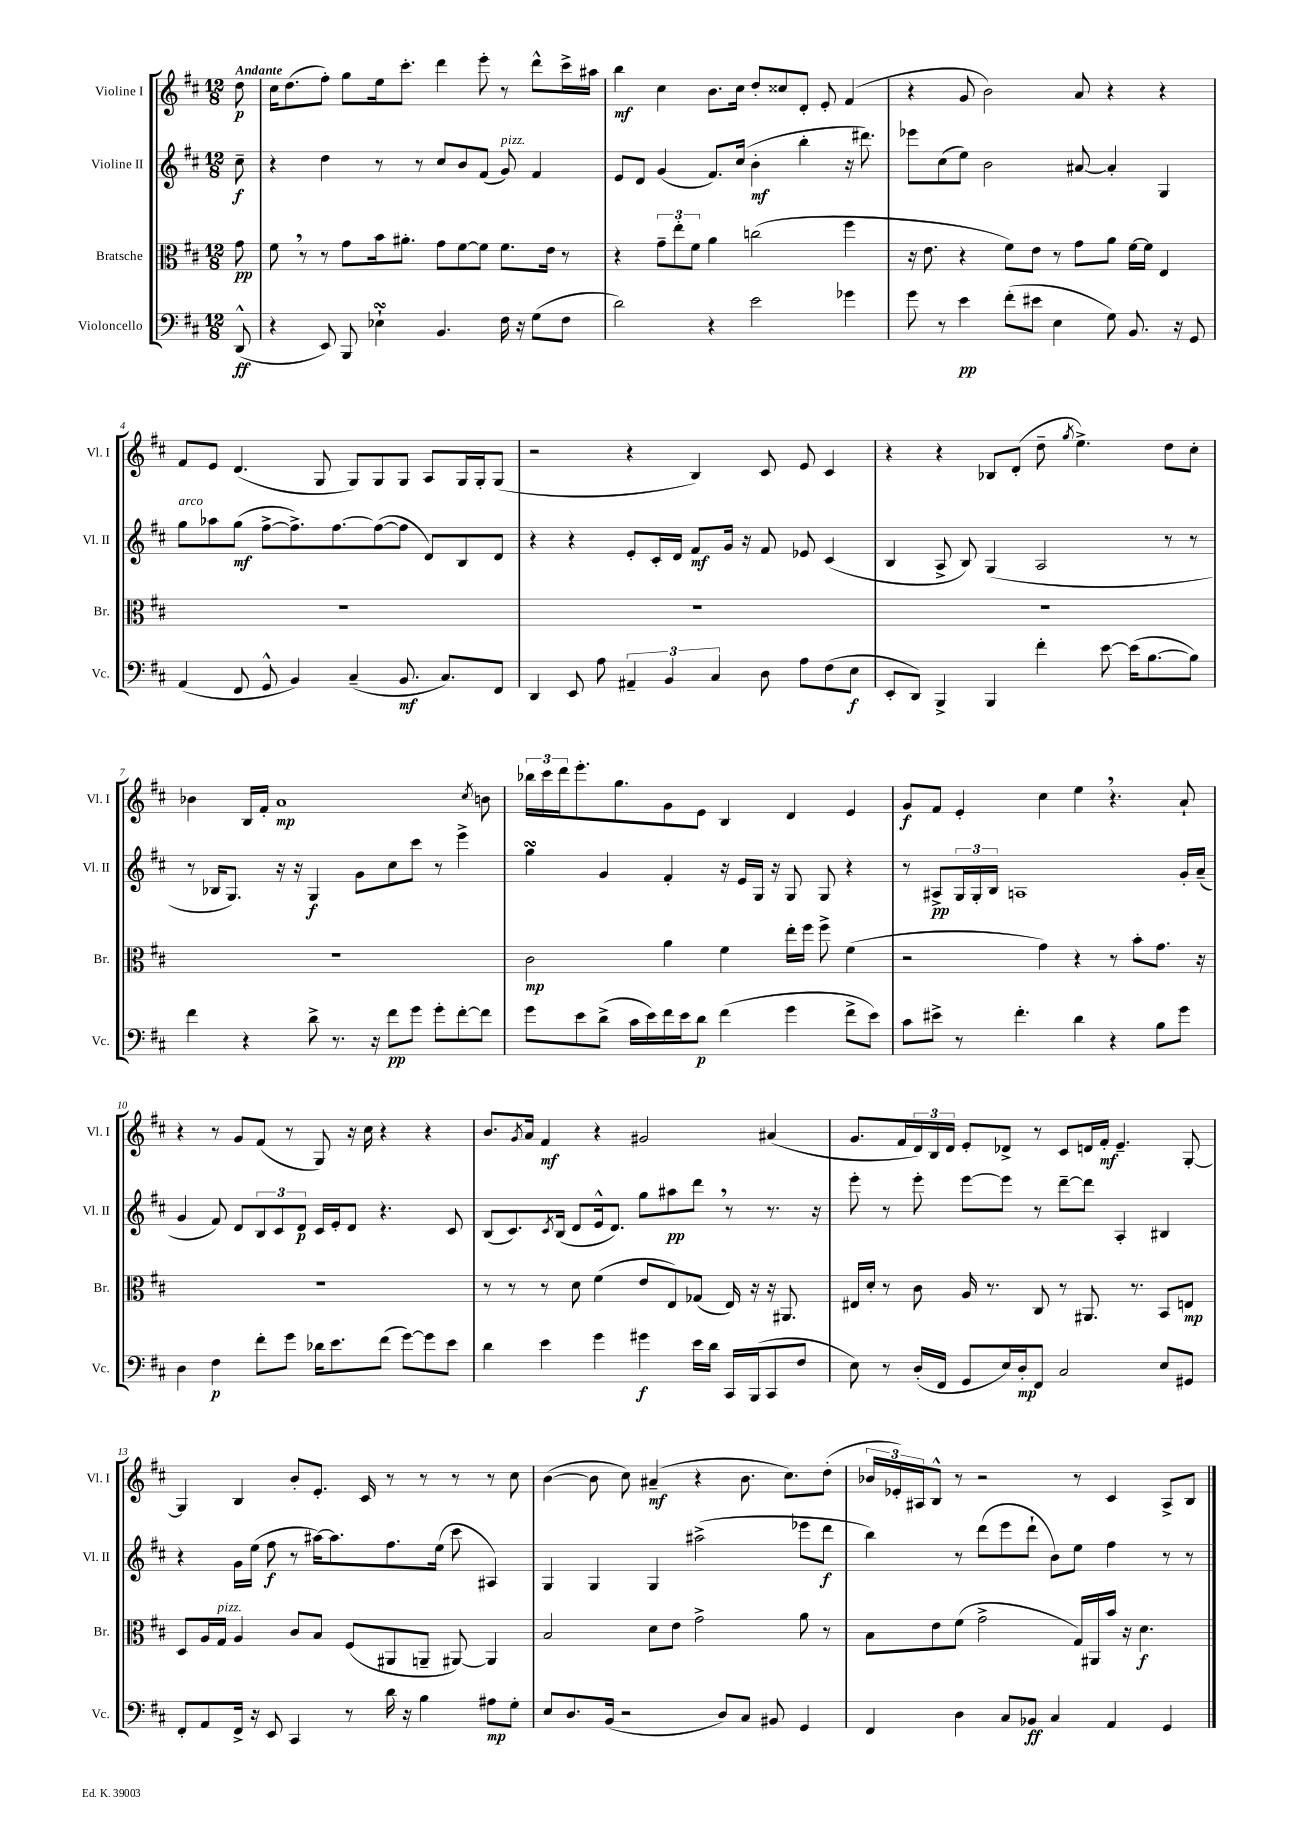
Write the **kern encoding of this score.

**kern	**kern	**kern	**kern
*staff4	*staff3	*staff2	*staff1
*clefF4	*clefC3	*clefG2	*clefG2
*k[f#c#]	*k[f#c#]	*k[f#c#]	*k[f#c#]
*M12/8	*M12/8	*M12/8	*M12/8
(8DD^^/	8g\	8cc#~\	8dd\
=	=	=	=
4r	8f#\	4r	16cc#\LK
.	.	.	(8.dd\
.	8r	.	.
8EE/)	8r	4dd\	8ff#'\J)
8BBB/	8g\L	.	8gg\L
4E-`\	16b\k	8r	16ee\k
.	8.a#'\J	.	8.ccc#'\J
.	.	8r	.
4.BB/	8g\L	8cc#/L	4ddd\
.	[8f#\	8b/	.
.	8f#\]J	(8f#/J	8eee'\
16F#\	8.f#\L	8g/)	8r
16r	.	.	.
(8G\L	.	4f#/	8ddd^^\L
.	16e\Jk	.	.
8F#\J	8r	.	16ccc#^\L
.	.	.	16aa#\JJ
=	=	=	=
2d\)	4r	8e/L	4bb\
.	.	8d/J	.
.	12g~\L	(4g/	4cc#\
.	12ee'\	.	.
.	12f#\J	.	.
4r	4a\	8.f#/L)	8.b\L
.	.	(16cc#/Jk	16cc#\Jk
2e\	(2cc\	4b'\	8dd'/L
.	.	.	8cc##/
.	.	4bb'\	8d'/J
.	.	.	8e'/
4g-\	4ff#\	16r	(4f#/
.	.	8.ddd#\)	.
=	=	=	=
8g\	16r	8eee-\L	4r
.	8.e\	.	.
8r	.	(8cc#\	.
4e\	4r	8ee\J)	8g/
.	.	2b\	2b\)
(8f#'\L	8f#\L)	.	.
8e#\J	8e\J	.	.
4E\	8r	.	.
.	8g\L	[8a#/	8a/
8G\)	8a\J	4a#'/]	4r
8.BB/	[16f#\LL	.	.
.	16f#\]JJ	.	.
.	4E/	4G/	4r
16r	.	.	.
8GG/	.	.	.
=	=	=	=
(4AA/	1.r	8gg\L	8f#/L
.	.	8aa-\	8e/J
8FF#/	.	(8gg\J	(4.d/
8GG^^/	.	[8ff#^\L	.
4BB/)	.	8.ff#^\])	.
.	.	.	8G/
.	.	[8.ff#\	.
(4C#~/	.	.	8G/L)
.	.	(8ff#\_	8G/
8.BB/	.	8ff#\]J	8G/J
.	.	8d/L)	8A/L
8.C#/L)	.	.	.
.	.	8B/	16G/L
.	.	.	16G'/J
8FF#/J	.	8d/J	(8G/J
=	=	=	=
4DD/	1.r	4r	2r
8EE/	.	4r	.
8A\	.	.	.
6AA#~/	.	8e'/L	4r
.	.	16c#'/L	.
6BB/	.	.	.
.	.	16d/JJ	.
.	.	8f#/L	4B/)
6C#/	.	.	.
.	.	16g/Jk	.
.	.	16r	.
8D\	.	8f#/	8c#/
8A\L	.	8e-/	8e/
(8F#\	.	(4c#/	4c#/
8E\J	.	.	.
=	=	=	=
8EE'/L	1.r	4B/	4r
8DD/J)	.	.	.
4BBB^/	.	8A^/	4r
.	.	8B/)	.
4BBB/	.	(4G/	8B-/L
.	.	.	(8d'/J
4f#'\	.	2A/	8dd~\
.	.	.	8qgg/
.	.	.	4.ee^\)
[8e\	.	.	.
(16e\]LK	.	.	.
[8.B\	.	.	.
.	.	8r	8dd\L
8B\]J)	.	8r	8cc#'\J
=	=	=	=
4f#\	1.r	8r	4b-\
.	.	16B-/LK	.
.	.	8.G/J)	.
4r	.	.	16B/LL
.	.	.	16f#'/JJ
.	.	16r	1a
.	.	16r	.
8d^\	.	4G/	.
8.r	.	.	.
.	.	8g\L	.
16r	.	.	.
8f#\L	.	8cc#\	.
8g\J	.	8ccc#\J	.
8g'\L	.	8r	.
[8f#'\	.	4eee^\	.
.	.	.	8qcc#/
8f#\]J	.	.	8b\
=	=	=	=
8g\L	2c#\	4gg\	24bb-\LL
.	.	.	24ccc#\
.	.	.	24ddd\J
8e\	.	.	8.eee'\
(8d^\J	.	4g/	.
.	.	.	8.gg\
16c#\LL	.	.	.
16e\)	.	.	.
16f#\	4a\	4f#'/	8g\
16e\J	.	.	.
8d\J	.	.	8e\J
(4f#\	4f#\	16r	4B/
.	.	16e/LL	.
.	.	16G/JJ	.
.	.	16r	.
4g\	16ee'\LL	8G/	4d/
.	16ff#\JJ	.	.
.	8ff#^\	8G/	.
8f#^\L	(4f#\	4r	4e/
8e\J)	.	.	.
=	=	=	=
8c#\L	2r	8r	8g/L
8e#^\J	.	8A#^/L	8f#/J
8r	.	24G/L	4e'/
.	.	24G'/	.
.	.	24B/JJ	.
4.f#'\	.	1A	.
.	4g\)	.	4cc#\
4d\	4r	.	4ee\
4r	8r	.	4.r
.	8b'\L	.	.
8B\L	8.g\J	.	.
8g\J	.	16g'/LL	8a`/
.	16r	(16a~/JJ	.
=	=	=	=
4D\	1.r	4g/	4r
4F#\	.	8f#/)	8r
.	.	8d/L	8g/L
8f#'\L	.	12B/	(8f#/J
.	.	12c#/	.
8g\J	.	.	8r
.	.	12d/J	.
16d-\LK	.	16c#/LL	8G/)
8.e\	.	16e'/J	.
.	.	8d/J	16r
.	.	.	16cc#\
(8f#\J	.	4.r	4r
[8g\L)	.	.	.
8g\]	.	.	4r
8e\J	.	8c#/	.
=	=	=	=
4d\	8r	(8B/L	8.b/L
.	8r	8.c#/)	.
.	.	.	8qg/
.	.	.	16a/Jk
4e\	8r	.	4f#/
.	.	8qc#/	.
.	.	(16B/Jk	.
.	8d\	8d/L	.
4g\	(4f#\	16e^^/k	4r
.	.	8.d/J)	.
4g#\	8e/L	8gg\L	2g#/
.	8E/)	8aa#\	.
16e\LL	(8G-/J	8ddd\J	.
16d\JJ	.	.	.
16CC#/LL	16E/)	8r	.
(16BBB/J	16r	.	.
8CC#/	16r	8.r	(4a#/
.	8.AA#/	.	.
8F#/J	.	.	.
.	.	16r	.
=	=	=	=
8E\)	16E#/LL	8eee'\	8.g/L
.	16d'/JJ	.	.
8r	8r	8r	.
.	.	.	16f#/L
(16D'/LL	8c#\	8eee'\	24d/)
.	.	.	24B/
16FF#/JJ	.	.	.
.	.	.	24d/JJ
8GG/L	16A/	[8eee\L	8e'/L
.	8.r	.	.
16E/L)	.	8eee\]J	8d-^/J
16D'/J	.	.	.
8FF#/J	8C#/	8r	8r
2C#/	8r	[8ddd~\L	8c#/L
.	8.AA#/	8ddd\]J	16d/L
.	.	.	16f#'/JJ
.	.	4A'/	4.e~/
.	8.r	.	.
8E/L	8BB/L	4B#/	.
8GG#/J	8E/J	.	[8G'/
=	=	=	=
8FF#'/L	8D/L	4r	4G/]
8AA/	16A/L	.	.
.	16G/JJ	.	.
16FF#^/Jk	4A/	16g\LL	4B/
16r	.	(16ee\JJ	.
8EE/	.	8ff#\	.
4CC#/	8c#/L	8r	8b'/L
.	8B/J	[16aa#\LK)	8.e'/J
.	.	8.aa#\]	.
8r	(8F#/L	.	.
.	.	.	16c#/
16d\	8AA#/	8.ff#\	8r
16r	.	.	.
4B\	8AA~/J	.	8r
.	.	(16ee\Jk	.
.	[8AA#/)	8ccc#\	8r
8A#\L	4AA#/]	4A#/)	8r
8G'\J	.	.	8cc#\
=	=	=	=
8E/L	2B/	4G/	([4b\
8.D/	.	.	.
.	.	4G/	8b\]
(16BB/Jk	.	.	.
2r	.	.	8cc#\)
.	8d\L	4G/	(4a#~/
.	8e\J	.	.
.	2g^\	(2aa#^\	4r
8D/L)	.	.	.
8C#/J	.	.	8.b\
8BB#/	.	.	.
.	.	.	8.cc#\L)
4GG/	8a\	8eee-\L	.
.	8r	8ddd\J	(8dd'\J
=	=	=	=
4FF#/	8B\L	4bb\)	24b-/LL
.	.	.	24e-'/)
.	.	.	24A#/J
.	8e\	.	8B^^/J
4D\	(8f#\J	8r	8r
.	2g^\	(8ddd\L	2r
8C#/L	.	8eee\	.
8BB-/J	.	8ddd`\J	.
4C#/	.	8b\L)	.
.	16G/LL)	8ee\J	8r
.	16AA#/	.	.
4AA/	16b/JJ	4ff#\	4c#/
.	16r	.	.
.	4.d\	.	.
4GG/	.	8r	8A#^/L
.	.	8r	8B/J
==	==	==	==
*-	*-	*-	*-
